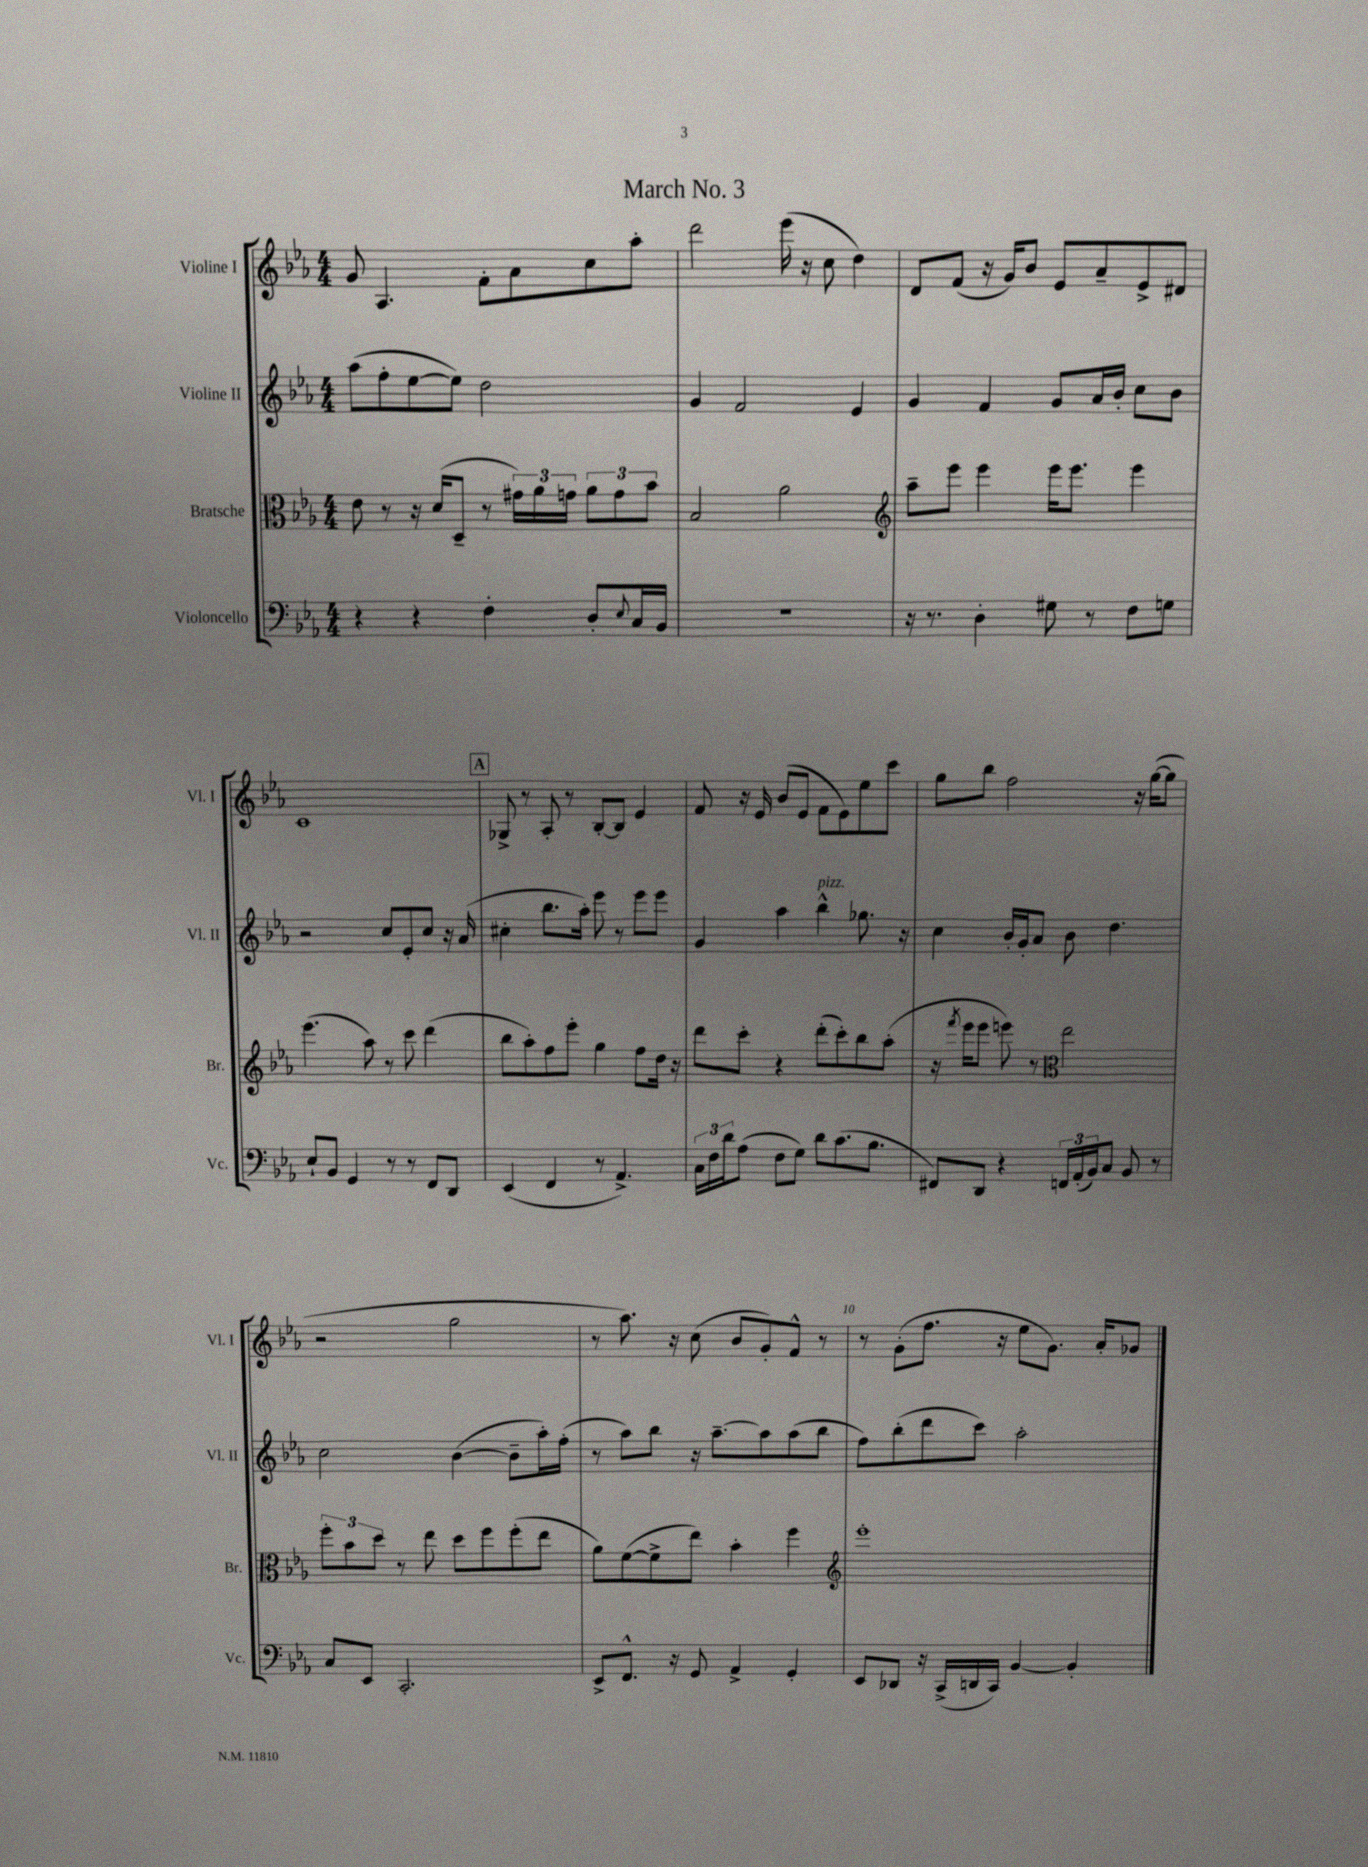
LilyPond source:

\header { title = "March No. 3" }
<<
\new StaffGroup <<
\new Staff = "s0" \with { instrumentName = "Violine I" shortInstrumentName = "Vl. I" } {
    \clef treble \key ees \major \numericTimeSignature \time 4/4
    g'8 aes4. f'8-. aes'8 c''8 aes''8-. |
    d'''2 ees'''16( r16 c''8 d''4) |
    d'8 f'8( r16 g'16) bes'8 ees'8 aes'8-- ees'8-> dis'8 |
    c'1 |
    \mark \markup { \box "A" } ges8-> r8 aes8-. r8 bes8~-. bes8 ees'4 |
    f'8 r16 ees'16 bes'8( ees'8 f'8 ees'8) ees''8 c'''8 |
    g''8 bes''8 f''2 r16 g''16~( g''8 |
    r2 g''2 |
    r8 aes''8.) r16 c''8( bes'8 g'8-.) f'8-^ r8 |
    r8 g'8-.( f''8. r16 ees''8 g'8.) aes'16-. ges'8 \bar "|." |
}
\new Staff = "s1" \with { instrumentName = "Violine II" shortInstrumentName = "Vl. II" } {
    \clef treble \key ees \major \numericTimeSignature \time 4/4
    aes''8( f''8-. ees''8~ ees''8) d''2 |
    g'4 f'2 ees'4 |
    g'4 f'4 g'8 aes'16 bes'16-. c''8 bes'8 |
    r2 c''8 ees'8-. c''8 r16 aes'16( |
    \mark \markup { \box "A" } cis''4-. bes''8. aes''16-.) ees'''8 r8 ees'''8 ees'''8 |
    g'4 aes''4 bes''4-^^\markup { \italic "pizz." } ges''8. r16 |
    c''4 bes'16-. g'16-. aes'8 bes'8 d''4. |
    c''2 bes'4~( bes'8-- aes''16-.) f''16-.( |
    r8 aes''8) bes''8 r16 aes''8.~-- aes''8 aes''8( bes''8 |
    f''8) bes''8-.( d'''8 c'''8) aes''2-. \bar "|." |
}
\new Staff = "s2" \with { instrumentName = "Bratsche" shortInstrumentName = "Br." } {
    \clef alto \key ees \major \numericTimeSignature \time 4/4
    ees'8 r8 r16 d'16( d8-- r8 \tuplet 3/2 { gis'16) aes'16 g'16 } \tuplet 3/2 { aes'8 g'8 bes'8 } |
    bes2 aes'2 |
    \clef treble aes''8-- ees'''8 ees'''4 ees'''16 ees'''8. ees'''4 |
    ees'''4.( aes''8) r8 c'''8 d'''4( |
    \mark \markup { \box "A" } bes''8 aes''8-.) f''8 ees'''8-. g''4 f''8 d''16 r16 |
    d'''8 c'''8-. r4 d'''8-.( c'''8-.) bes''8 aes''8-.( |
    r16 \acciaccatura { f'''8 } ees'''16 ees'''8 e'''8) r8 \clef alto ees''2 |
    \tuplet 3/2 { f''8-. bes'8 d''8 } r8 ees''8 d''8 f''8 f''8-.( ees''8 |
    aes'8) f'8~( f'8-> ees''8) bes'4-. f''4 |
    \clef treble ees'''1-. \bar "|." |
}
\new Staff = "s3" \with { instrumentName = "Violoncello" shortInstrumentName = "Vc." } {
    \clef bass \key ees \major \numericTimeSignature \time 4/4
    r4 r4 f4-. d8-. \appoggiatura { ees8 } c16 bes,16 |
    R1 |
    r16 r8. d4-. gis8 r8 f8 g8 |
    ees8-! bes,8 g,4 r8 r8 f,8 d,8 |
    \mark \markup { \box "A" } ees,4( f,4 r8 aes,4.->) |
    \tuplet 3/2 { c16 f16 d'16 } aes8( f8 g8) d'8 c'8.( bes8. |
    fis,8) d,8 r4 \tuplet 3/2 { f,16 aes,16-.( bes,16) } c8 bes,8 r8 |
    c8 ees,8 c,2.-. |
    ees,8-> f,8.-^ r16 g,8 aes,4-> g,4-. |
    ees,8 des,8 r16 c,16->( d,16 c,16) bes,4~ bes,4-. \bar "|." |
}
>>
>>
\layout { \context { \Score \override BarNumber.break-visibility = ##(#f #t #t) barNumberVisibility = #(every-nth-bar-number-visible 5) } }
